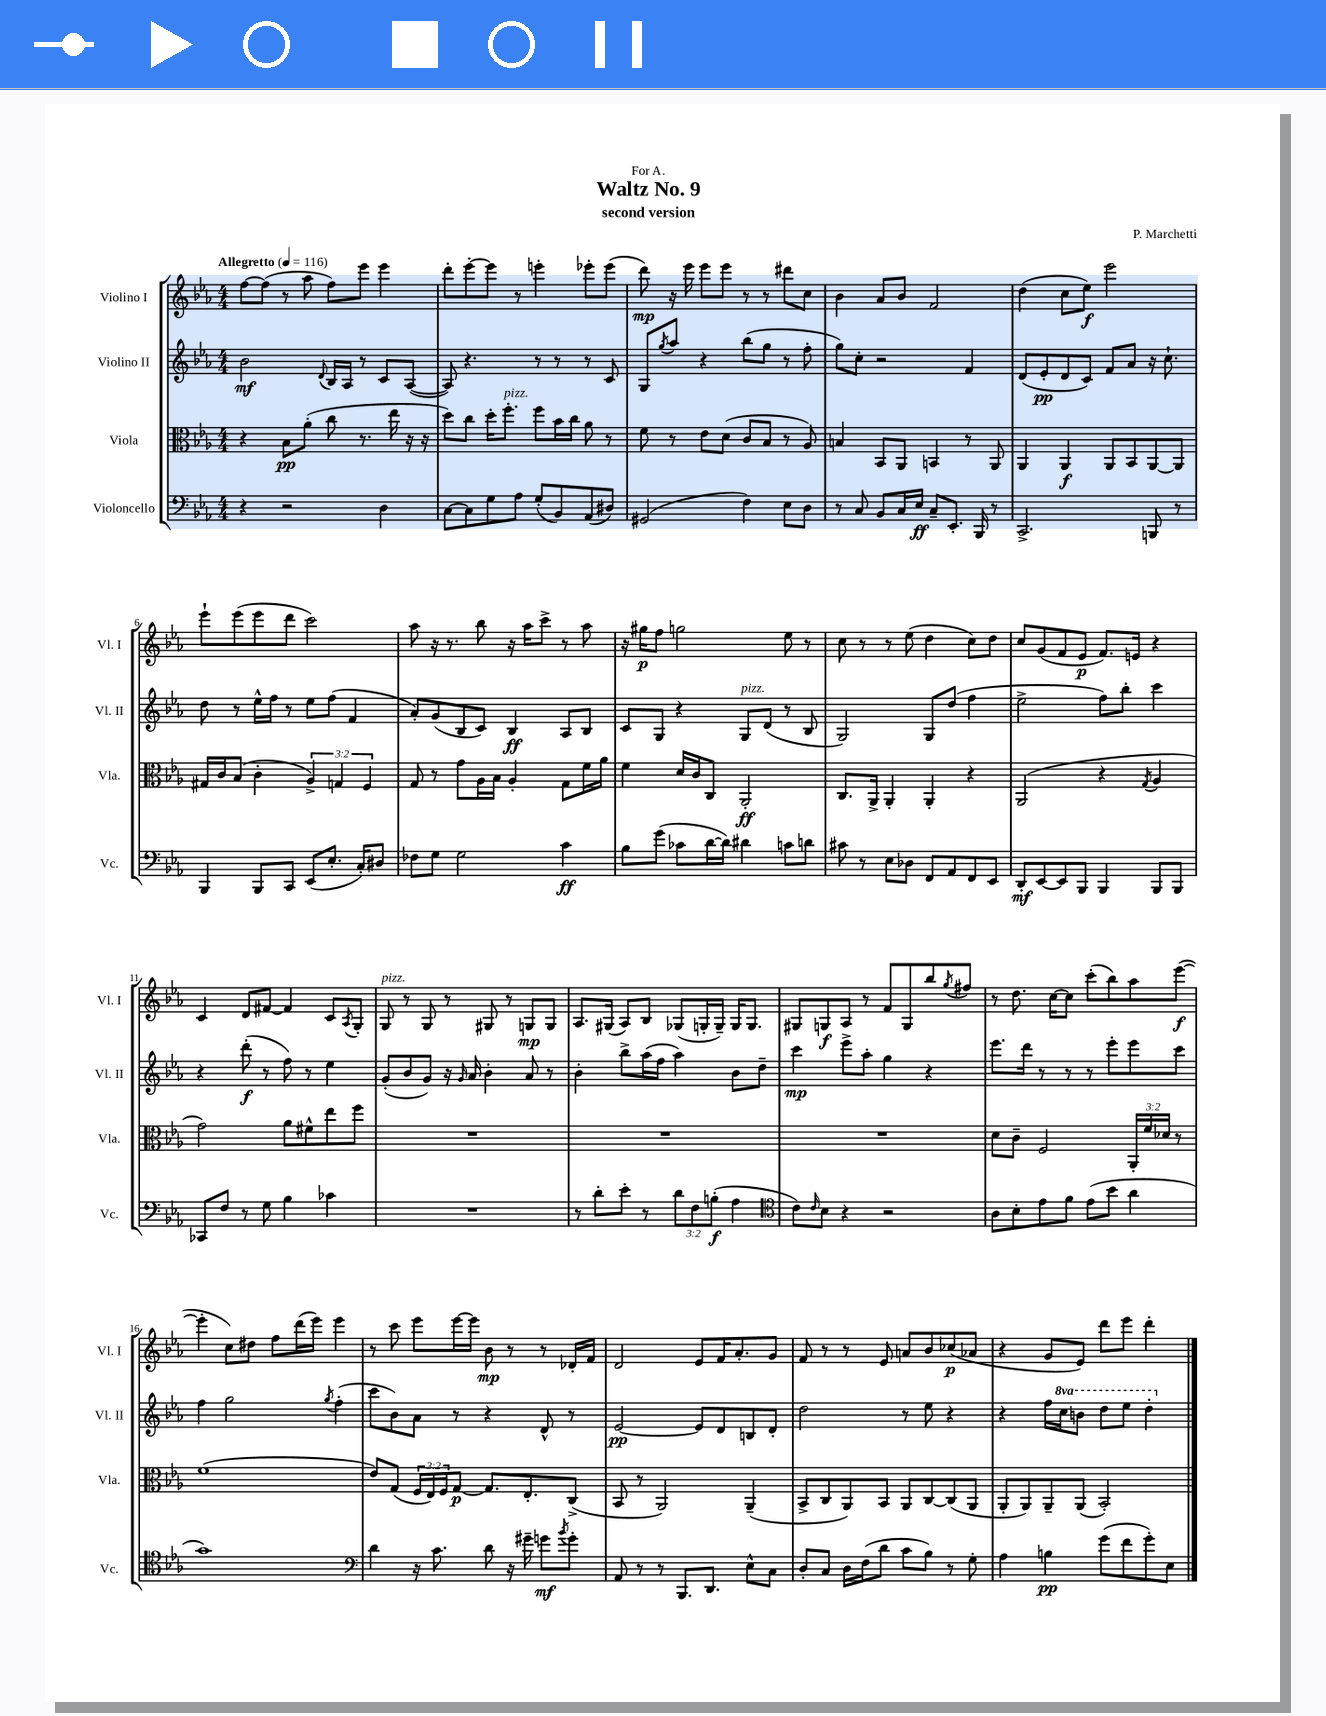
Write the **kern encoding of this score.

**kern	**dynam	**kern	**dynam	**kern	**dynam	**kern	**dynam
*part4	*part4	*part3	*part3	*part2	*part2	*part1	*part1
*staff4	*staff4	*staff3	*staff3	*staff2	*staff2	*staff1	*staff1
*I"Violoncello	*	*I"Viola	*	*I"Violino II	*	*I"Violino I	*
*I'Vc.	*	*I'Vla.	*	*I'Vl. II	*	*I'Vl. I	*
*clefF4	*	*clefC3	*	*clefG2	*	*clefG2	*
*k[b-e-a-]	*	*k[b-e-a-]	*	*k[b-e-a-]	*	*k[b-e-a-]	*
*M4/4	*	*M4/4	*	*M4/4	*	*M4/4	*
*MM116	*	*MM116	*	*MM116	*	*MM116	*
=1	=1	=1	=1	=1	=1	=1	=1
!	!	!	!	!	!	!LO:TX:a:B:t=Allegretto	!
4r	.	4r	.	2b-\	mf	[8ff\L	.
.	.	.	.	.	.	(8ff\J]	.
2r	.	8B-\L	pp	.	.	8r	.
.	.	(8a-'\J	.	.	.	8aa-\	.
.	.	.	.	8qqd/	.	.	.
.	.	8cc\	.	16B-/LL	.	8ff\L)	.
.	.	.	.	16A-/JJ	.	.	.
.	.	8.r	.	8r	.	8eee-\J	.
4D\	.	.	.	8c/L	.	4eee-\	.
.	.	16ee-\	.	.	.	.	.
.	.	16r	.	([8A-/J	.	.	.
.	.	16r	.	.	.	.	.
=2	=2	=2	=2	=2	=2	=2	=2
[8C\L	.	8dd\L)	.	8A-/])	.	8ddd'\L	.
8C\]	.	8cc\J	.	4.r	.	[8eee-'\	.
8G\	.	16dd'\KL	.	.	.	8eee-\J]	.
!	!	!LO:TX:a:i:t=pizz.	!	!	!	!	!
.	.	8.ff'\J	.	.	.	.	.
8A-\J	.	.	.	.	.	8r	.
(8G'/L	.	8ff\L	.	8r	.	4eeen'\	.
8BB-/)	.	16b-\L	.	8r	.	.	.
.	.	16cc\JJ	.	.	.	.	.
(8AA-/	.	8a-\	.	8r	.	8eee-X'\L	.
8D#X/J)	.	8r	.	8c/	.	(8eee-\J	.
=3	=3	=3	=3	=3	=3	=3	=3
(2GG#X/	.	8f\	.	8G/L	.	8ddd\)	mp
.	.	.	.	8qgg/	.	.	.
.	.	8r	.	8aa-/J	.	16r	.
.	.	.	.	.	.	16eee-\	.
.	.	8e-\L	.	4r	.	8eee-\L	.
.	.	(8d\J	.	.	.	8eee-\J	.
4F\)	.	8c/L	.	(8bb-\L	.	8r	.
.	.	8B-/J	.	8gg\J	.	8r	.
8E-\L	.	8r	.	8r	.	8ddd#X\L	.
8D\J	.	8A-/)	.	8ff'\	.	8cc\J	.
=4	=4	=4	=4	=4	=4	=4	=4
8r	.	4Bn/	.	8gg\L)	.	4b-\	.
8C/	.	.	.	8cc'\J	.	.	.
8BB-/L	.	8BB-/L	.	2r	.	8a-/L	.
16C/L	.	8AA-/J	.	.	.	8b-/J	.
16E-/JJ	ff	.	.	.	.	.	.
8C~/L	.	4BBn/	.	.	.	2f/	.
8.EE-'/J	.	.	.	.	.	.	.
.	.	8r	.	4f/	.	.	.
16BBB-/	.	.	.	.	.	.	.
8r	.	8AA-/	.	.	.	.	.
=5	=5	=5	=5	=5	=5	=5	=5
2.CC^/	.	4AA-/	.	(8d/L	.	(4dd\	.
.	.	.	.	8e-'/	pp	.	.
.	.	4AA-/	f	8d/	.	8cc\L	.
.	.	.	.	8c/J)	.	8ee-\J)	f
.	.	8AA-/L	.	8f/L	.	2eee-\	.
.	.	8BB-/	.	8a-/J	.	.	.
8BBBn/	.	[8AA-/	.	16r	.	.	.
.	.	.	.	8.cc`\	.	.	.
8r	.	8AA-/J]	.	.	.	.	.
!!LO:LB:g=z
=6	=6	=6	=6	=6	=6	=6	=6
4BBB-/	.	16G#X/LL	.	8dd\	.	8eee-`\L	.
.	.	16c/J	.	.	.	.	.
.	.	(8B-/J	.	8r	.	(8eee-\	.
8BBB-/L	.	4c'\	.	16ee-^^\LL	.	8eee-\	.
.	.	.	.	16ff\JJ	.	.	.
8CC/J	.	.	.	8r	.	8ddd\J	.
(8EE-/L	.	6A-^/)	.	8ee-\L	.	2ccc\)	.
8.E-'/J	.	.	.	(8ff\J	.	.	.
.	.	6Gn/	.	.	.	.	.
.	.	.	.	4f/	.	.	.
16C'/KL)	.	.	.	.	.	.	.
.	.	6F/	.	.	.	.	.
8D#X/J	.	.	.	.	.	.	.
=7	=7	=7	=7	=7	=7	=7	=7
8F-X\L	.	8G/	.	8a-'/L)	.	8aa-\	.
8G\J	.	8r	.	(8g/	.	16r	.
.	.	.	.	.	.	8.r	.
2G\	.	8g\L	.	8B-/	.	.	.
.	.	16A-\L	.	8c/J)	.	8bb-\	.
.	.	16B-\JJ	.	.	.	.	.
.	.	4A-'/	.	4B-/	ff	16r	.
.	.	.	.	.	.	16aa-\KL	.
.	.	.	.	.	.	8ccc^\J	.
4c\	ff	8G\L	.	8A-/L	.	8r	.
.	.	16f\L	.	8B-/J	.	8aa-\	.
.	.	16a-\JJ	.	.	.	.	.
=8	=8	=8	=8	=8	=8	=8	=8
8B-\L	.	4f\	.	8c/L	.	16r	.
.	.	.	.	.	.	16gg#X\KL	p
(8g\J	.	.	.	8G/J	.	8ff\J	.
8c-X\L	.	16d/LL	.	4r	.	2ggn\	.
.	.	16c/J	.	.	.	.	.
[16d\L	.	8C/J	.	.	.	.	.
16d\JJ])	.	.	.	.	.	.	.
!	!	!	!	!LO:TX:a:i:t=pizz.	!	!	!
4d#X\	.	2AA-'/	ff	8G/L	.	.	.
.	.	.	.	(8d/J	.	.	.
8cn\L	.	.	.	8r	.	8ee-\	.
8dn\J	.	.	.	8B-/	.	8r	.
=9	=9	=9	=9	=9	=9	=9	=9
8c#X\	.	8.C/L	.	2G/)	.	8cc\	.
8r	.	.	.	.	.	8r	.
.	.	16AA-^/Jk	.	.	.	.	.
8E-\L	.	4AA-'/	.	.	.	8r	.
8D-X\J	.	.	.	.	.	(8ee-\	.
8FF/L	.	4AA-'/	.	8G/L	.	4dd\	.
8AA-/	.	.	.	(8dd/J	.	.	.
8FF/	.	4r	.	4ff\	.	8cc\L)	.
8EE-/J	.	.	.	.	.	8dd\J	.
=10	=10	=10	=10	=10	=10	=10	=10
8DD'/L	mf	(2AA-/	.	2ee-^\	.	8cc/L	.
[8EE-/	.	.	.	.	.	(8g/	.
8EE-/]	.	.	.	.	.	8f/	.
8BBB-/J	.	.	.	.	.	8e-/J	p
4BBB-/	.	4r	.	8ff\L)	.	8.f/L)	.
.	.	.	.	8bb-'\J	.	.	.
.	.	.	.	.	.	16en/Jk	.
.	.	8qG/	.	.	.	.	.
8BBB-/L	.	4A-/	.	4ccc\	.	4r	.
8BBB-/J	.	.	.	.	.	.	.
!!LO:LB:g=z
=11	=11	=11	=11	=11	=11	=11	=11
8CC-X/L	.	2g\)	.	4r	.	4c/	.
8F/J	.	.	.	.	.	.	.
8r	.	.	.	(8ddd'\	f	8d/L	.
8G\	.	.	.	8r	.	[8f#X/J	.
4B-\	.	8a-\L	.	8ff\)	.	4f#/]	.
.	.	8f#X^^\	.	8r	.	.	.
4c-X\	.	8ee-\	.	4ee-\	.	8c/L	.
.	.	.	.	.	.	8qA-/	.
.	.	8ff\J	.	.	.	8G'/J	.
=12	=12	=12	=12	=12	=12	=12	=12
!	!	!	!	!	!	!LO:TX:a:i:t=pizz.	!
1r	.	1r	.	(8g'/L	.	8G/	.
.	.	.	.	8b-/	.	8r	.
.	.	.	.	8g/J)	.	8G/	.
.	.	.	.	16r	.	8r	.
.	.	.	.	16qqg/	.	.	.
.	.	.	.	16a-/	.	.	.
.	.	.	.	4b-'\	.	8G#X/	.
.	.	.	.	.	.	8r	.
.	.	.	.	8a-/	.	8Gn/L	mp
.	.	.	.	8r	.	8G/J	.
=13	=13	=13	=13	=13	=13	=13	=13
8r	.	1r	.	4b-'\	.	8.A-/L	.
8d'\L	.	.	.	.	.	.	.
.	.	.	.	.	.	(16G#X/Jk	.
8e-'\J	.	.	.	8bb-^\L	.	8A-/L)	.
8r	.	.	.	(16aa-\L	.	8B-/J	.
.	.	.	.	16ff\JJ	.	.	.
12d\L	.	.	.	4aa-\)	.	(8G-X/L	.
12F\	.	.	.	.	.	.	.
.	.	.	.	.	.	16Gn'/L	.
(12Bn'\J	f	.	.	.	.	.	.
.	.	.	.	.	.	16G~/JJ)	.
4A-\	.	.	.	8b-\L	.	16G/KL	.
.	.	.	.	.	.	8.G/J	.
.	.	.	.	8dd~\J	.	.	.
=14	=14	=14	=14	=14	=14	=14	=14
*clefC4	*	*	*	*	*	*	*
8c\L)	.	1r	.	4ccc\	mp	8G#X/L	.
16qqc/	.	.	.	.	.	.	.
8B-\J	.	.	.	.	.	8Gn/	f
4r	.	.	.	8eee-^\L	.	8A-/J	.
.	.	.	.	8aa-'\J	.	8r	.
2r	.	.	.	4gg\	.	8f/L	.
.	.	.	.	.	.	8G/	.
.	.	.	.	4r	.	8bb-/	.
.	.	.	.	.	.	8qgg/	.
.	.	.	.	.	.	8ff#X/J	.
=15	=15	=15	=15	=15	=15	=15	=15
8A-\L	.	8d\L	.	8.eee-\L	.	8r	.
8B-'\	.	8c~\J	.	.	.	8.dd\	.
.	.	.	.	16ddd\Jk	.	.	.
8e-\	.	2F/	.	8r	.	.	.
.	.	.	.	.	.	[16cc\KL	.
8f\J	.	.	.	8r	.	8cc\J]	.
(8e-\L	.	.	.	8r	.	(8ccc'\L	.
8b-\J	.	.	.	8eee-'\L	.	8bb-\)	.
4a-\	.	24AA-'/LL	.	8eee-\	.	8aa-\	.
.	.	24f/	.	.	.	.	.
.	.	24d-X/JJ	.	.	.	.	.
.	.	8r	.	8ccc\J	.	([8eee-\J	f
!!LO:LB:g=z
=16	=16	=16	=16	=16	=16	=16	=16
1g)	.	(1f	.	4ff\	.	4eee-'\]	.
.	.	.	.	2gg\	.	8cc\L)	.
.	.	.	.	.	.	8dd#X\J	.
.	.	.	.	.	.	8ff\L	.
.	.	.	.	.	.	(16ddd\L	.
.	.	.	.	.	.	16eee-\JJ)	.
.	.	.	.	8qgg/	.	.	.
.	.	.	.	(4ff'\	.	4eee-\	.
=17	=17	=17	=17	=17	=17	=17	=17
*clefF4	*	*	*	*	*	*	*
4d\	.	8e-/L)	.	8ccc\L	.	8r	.
.	.	(8G/J	.	8b-\)	.	8ccc\	.
16r	.	24F/LL	.	8a-\J	.	8eee-\L	.
.	.	24E-/)	.	.	.	.	.
8.c\	.	.	.	.	.	.	.
.	.	24F/J	.	.	.	.	.
.	.	[8G/J	p	8r	.	[16eee-\L	.
.	.	.	.	.	.	16eee-\JJ]	.
8d\	.	8.G/L]	.	4r	.	8b-\	mp
16r	.	.	.	.	.	8r	.
16g#X~\	.	8.E-'/	.	.	.	.	.
8gn\L	mf	.	.	8d^^/	.	8r	.
8qb-/	.	.	.	.	.	.	.
8g'\J	.	(8C^/J	.	8r	.	16d-X'/LL	.
.	.	.	.	.	.	16f/JJ	.
=18	=18	=18	=18	=18	=18	=18	=18
8AA-/	.	8BB-/	.	[2e-/	pp	2d/	.
8r	.	8r	.	.	.	.	.
8r	.	2AA-/)	.	.	.	.	.
8.BBB-/L	.	.	.	.	.	.	.
.	.	.	.	8e-/L]	.	8e-/L	.
8.DD/J	.	.	.	.	.	.	.
.	.	.	.	8d/	.	16f/K	.
.	.	.	.	.	.	8.a-'/	.
8E-^^\L	.	(4AA-~/	.	8Bn/	.	.	.
8C\J	.	.	.	8d'/J	.	8g/J	.
=19	=19	=19	=19	=19	=19	=19	=19
8D'/L	.	8BB-^/L	.	2dd\	.	8f/	.
8C/J	.	8C/	.	.	.	8r	.
16D\LL	.	8AA-/)	.	.	.	8r	.
(16F\J	.	.	.	.	.	.	.
8d\J	.	8BB-/J	.	.	.	8e-/	.
8c\L	.	8AA-/L	.	8r	.	8an/L	.
8B-\J)	.	[8C/	.	8ee-\	.	8b-/	.
8r	.	(8C/]	.	4r	.	(8cc-X/	p
8G'\	.	8AA-/J	.	.	.	8a-X/J	.
=20	=20	=20	=20	=20	=20	=20	=20
4A-\	.	8AA-'/L	.	4r	.	4r	.
.	.	8AA-/)	.	.	.	.	.
4Bn\	pp	8AA-~/	.	16ff\LL	.	8g/L	.
*	*	*	*	*8va	*	*	*
.	.	.	.	16ccc\J	.	.	.
.	.	(8AA-/J	.	8bbn\J	.	8e-/J)	.
(8g\L	.	2BB-'/)	.	8ddd\L	.	8ddd\L	.
8f\	.	.	.	8eee-\J	.	8eee-\J	.
8g'\)	.	.	.	4ddd'\	.	4ddd'\	.
8E-\J	.	.	.	.	.	.	.
*	*	*	*	*X8va	*	*	*
==	==	==	==	==	==	==	==
*-	*-	*-	*-	*-	*-	*-	*-
